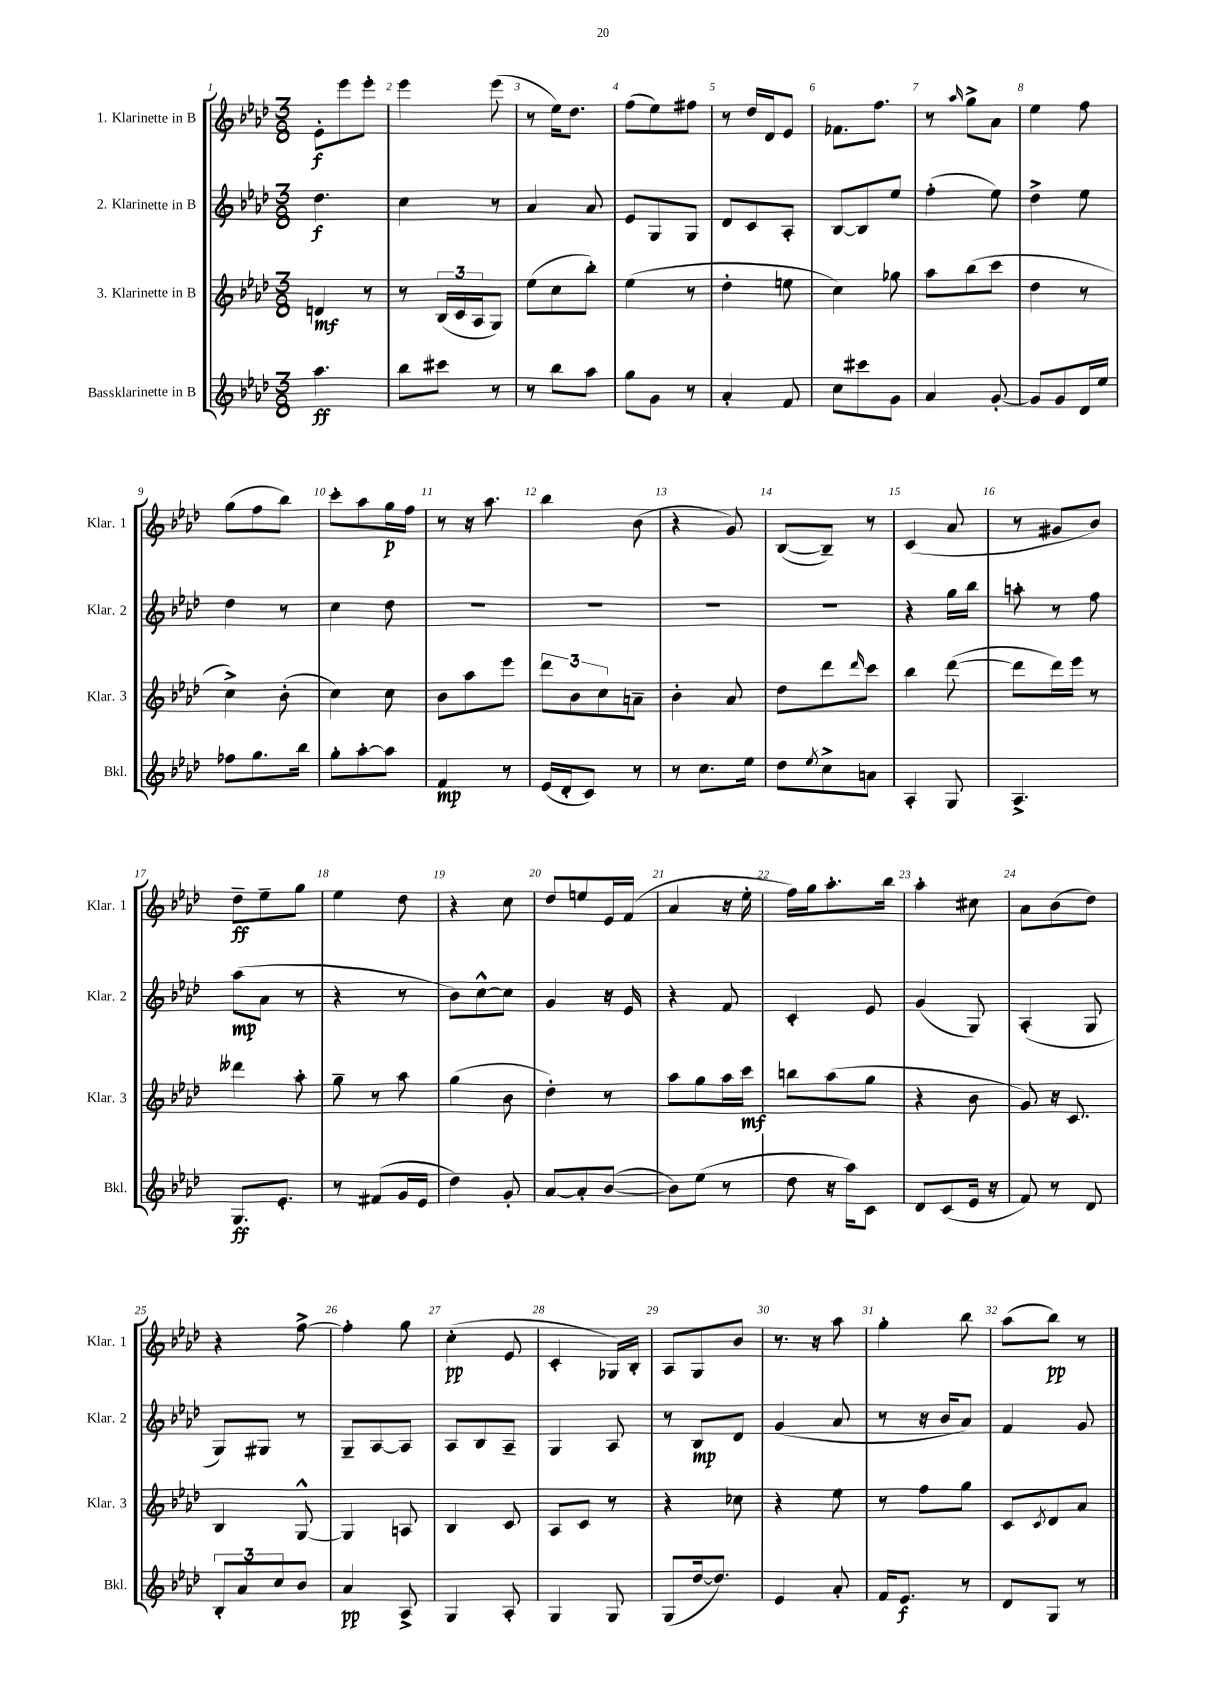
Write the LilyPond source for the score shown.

<<
\new StaffGroup <<
\new Staff = "s0" \with { instrumentName = "1. Klarinette in B" shortInstrumentName = "Klar. 1" } {
    \clef treble \key aes \major \numericTimeSignature \time 3/8
    ees'8-.\f ees'''8 ees'''8-. |
    ees'''4 ees'''8( |
    r8 ees''16) des''8. |
    f''8( ees''8) fis''8 |
    r8 des''16 des'16 ees'8 |
    fes'8. f''8. |
    r8 \grace { aes''16 } g''8-> aes'8 |
    ees''4 f''8 |
    g''8( f''8 bes''8) |
    c'''8-. aes''8 g''16\p f''16 |
    r8 r16 aes''8. |
    bes''4 bes'8( |
    r4 g'8) |
    bes8~( bes8--) r8 |
    c'4( aes'8 |
    r8 gis'8 bes'8) |
    des''8--\ff ees''8-- g''8 |
    ees''4 des''8 |
    r4 c''8 |
    des''8 e''8 ees'16 f'16( |
    aes'4 r16 ees''16-. |
    f''16) g''16 aes''8.-. bes''16 |
    aes''4-. cis''8 |
    aes'8 bes'8( des''8) |
    r4 f''8~-> |
    f''4-. g''8 |
    c''4-.\pp( ees'8 |
    c'4-. ges16) bes16-. |
    aes8 g8 bes'8 |
    r8. r16 aes''8 |
    g''4-. bes''8 |
    aes''8( bes''8\pp) r8 \bar "|." |
}
\new Staff = "s1" \with { instrumentName = "2. Klarinette in B" shortInstrumentName = "Klar. 2" } {
    \clef treble \key aes \major \numericTimeSignature \time 3/8
    des''4.\f |
    c''4 r8 |
    aes'4 aes'8 |
    ees'8 g8 g8 |
    des'8 c'8 aes8-. |
    bes8~ bes8 ees''8 |
    f''4-.( ees''8) |
    des''4-> ees''8 |
    des''4 r8 |
    c''4 des''8 |
    R4. |
    R4. |
    R4. |
    R4. |
    r4 g''16 bes''16 |
    a''8-. r8 f''8 |
    aes''8\mp( aes'8 r8 |
    r4 r8 |
    bes'8) c''8~-^ c''8 |
    g'4 r16 ees'16 |
    r4 f'8 |
    c'4-. ees'8 |
    g'4( g8) |
    aes4-.( g8 |
    g8) gis8 r8 |
    g8-- aes8~ aes8 |
    aes8 bes8 aes8-- |
    g4 aes8 |
    r8 bes8\mp des'8 |
    g'4( aes'8 |
    r8 r16 bes'16 aes'8) |
    f'4 g'8 \bar "|." |
}
\new Staff = "s2" \with { instrumentName = "3. Klarinette in B" shortInstrumentName = "Klar. 3" } {
    \clef treble \key aes \major \numericTimeSignature \time 3/8
    d'4\mf r8 |
    r8 \tuplet 3/2 { bes16( c'16 aes16 } g8) |
    ees''8( c''8 bes''8-.) |
    ees''4( r8 |
    des''4-. e''8 |
    c''4) ges''8 |
    aes''8 bes''8( c'''8 |
    des''4 r8 |
    c''4->) bes'8-.( |
    c''4) c''8 |
    bes'8 aes''8 ees'''8 |
    \tuplet 3/2 { des'''8 bes'8 c''8 } a'8-- |
    bes'4-. aes'8 |
    des''8 des'''8 \grace { des'''16 } c'''8 |
    bes''4 des'''8~( |
    des'''8 des'''16) ees'''16 r8 |
    deses'''4 aes''8-. |
    g''8-- r8 aes''8 |
    g''4( bes'8 |
    des''4-.) r8 |
    aes''8 g''8 aes''16 c'''16\mf |
    b''8 aes''8( g''8 |
    r4 bes'8 |
    g'8) r16 c'8. |
    bes4 g8~-^ |
    g4 a8 |
    bes4 c'8 |
    aes8 c'8 r8 |
    r4 ces''8 |
    r4 ees''8 |
    r8 f''8 g''8 |
    c'8 \acciaccatura { c'8 } des'8 aes'8 \bar "|." |
}
\new Staff = "s3" \with { instrumentName = "Bassklarinette in B" shortInstrumentName = "Bkl." } {
    \clef treble \key aes \major \numericTimeSignature \time 3/8
    aes''4.\ff |
    bes''8 cis'''8 r8 |
    r8 bes''8 aes''8 |
    g''8 g'8 r8 |
    aes'4-. f'8 |
    c''8 cis'''8 g'8 |
    aes'4 g'8~-. |
    g'8 g'8 des'16 ees''16 |
    fes''8 g''8. bes''16 |
    g''8-. aes''8~-. aes''8 |
    f'4\mp r8 |
    ees'16( des'16-. c'8) r8 |
    r8 c''8. ees''16 |
    des''8 \acciaccatura { ees''8 } c''8-> a'8 |
    aes4-. g8 |
    aes4.-> |
    g8.\ff ees'8.-. |
    r8 fis'8( g'16 ees'16 |
    des''4) g'8-. |
    aes'8~ aes'8-. bes'8~( |
    bes'8) ees''8( r8 |
    des''8 r16 aes''16) c'8 |
    des'8 c'8( ees'16 r16 |
    f'8) r8 des'8 |
    \tuplet 3/2 { bes8-. aes'8 c''8 } bes'8 |
    aes'4\pp aes8-> |
    g4 aes8-. |
    g4 g8 |
    g8( des''16~ des''8.) |
    ees'4 aes'8-. |
    f'16 ees'8.\f r8 |
    des'8 g8 r8 \bar "|." |
}
>>
>>
\layout { \context { \Score \override BarNumber.break-visibility = ##(#f #t #t) barNumberVisibility = #all-bar-numbers-visible } }
